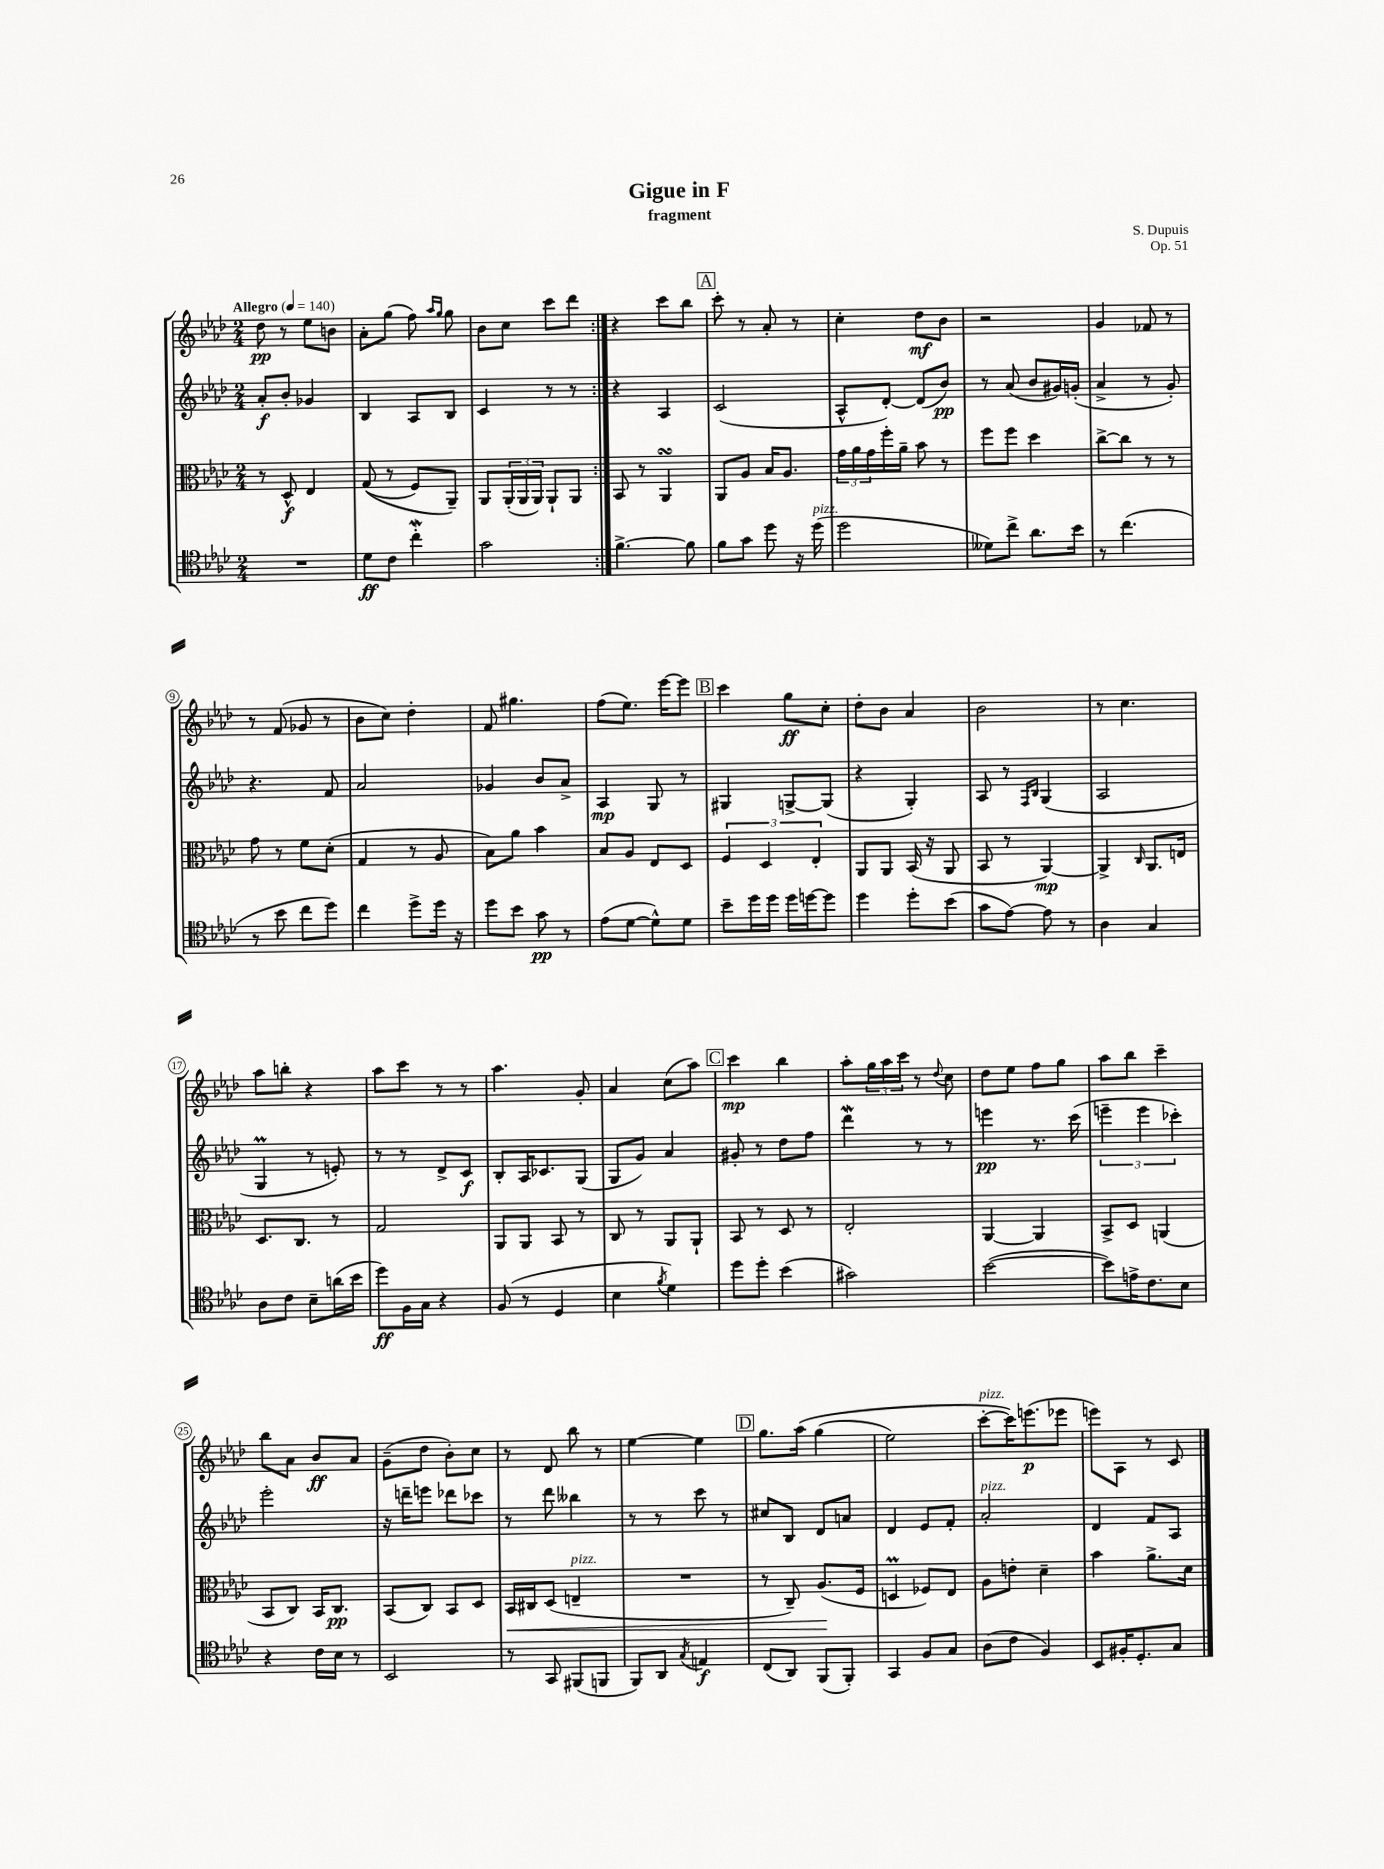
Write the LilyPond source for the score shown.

\header { title = "Gigue in F" composer = "S. Dupuis" subtitle = "fragment" opus = "Op. 51" }
<<
\new StaffGroup <<
\new Staff = "s0" {
    \clef treble \key aes \major \numericTimeSignature \time 2/4 \tempo "Allegro" 4 = 140
    \repeat volta 2 { des''8\pp r8 ees''8 b'8 |
    aes'8-. g''8( f''8) \grace { aes''16 g''16 } g''8 |
    bes'8 c''8 c'''8 des'''8 | }
    r4 c'''8 bes''8 |
    \mark \markup { \box "A" } c'''8-. r8 aes'8-. r8 |
    c''4-. des''8\mf bes'8 |
    r2 |
    g'4 fes'8 r8 |
    r8 f'8( ges'8 r8 |
    bes'8 c''8) des''4-. |
    f'8 gis''4. |
    f''8( ees''8.) ees'''16~ ees'''8 |
    \mark \markup { \box "B" } c'''4 g''8\ff c''8-. |
    des''8-. bes'8 aes'4 |
    bes'2 |
    r8 c''4. |
    aes''8 b''8-. r4 |
    aes''8 c'''8 r8 r8 |
    aes''4. g'8-. |
    aes'4 c''8( aes''8) |
    \mark \markup { \box "C" } c'''4\mp bes''4 |
    aes''8-. \tuplet 3/2 { g''16 aes''16 c'''16 } r8 \appoggiatura { des''8 } c''8 |
    des''8 ees''8 f''8 g''8 |
    aes''8 bes''8 c'''4-- |
    bes''8 aes'8 bes'8\ff aes'8 |
    g'8--( des''8 bes'8-.) c''8 |
    r8 des'8 bes''8 r8 |
    ees''4~ ees''4 |
    \mark \markup { \box "D" } g''8. aes''16\( g''4( |
    ees''2) |
    c'''8~-.^\markup { \italic "pizz." } c'''16\) e'''8.\p( ees'''8 |
    e'''8) aes8 r8 c'8 \bar "|." |
}
\new Staff = "s1" {
    \clef treble \key aes \major \numericTimeSignature \time 2/4
    \repeat volta 2 { aes'8-.\f bes'8-. ges'4 |
    bes4 aes8 bes8 |
    c'4 r8 r8 | }
    r4 aes4 |
    \mark \markup { \box "A" } c'2( |
    aes8-^ des'8~-.) des'8( bes'8\pp) |
    r8 aes'8( bes'8 gis'16) g'16-.( |
    aes'4-> r8 g'8-.) |
    r4. f'8 |
    aes'2 |
    ges'4 bes'8 aes'8-> |
    aes4\mp g8 r8 |
    \mark \markup { \box "B" } gis4 g8~-> g8( |
    r4 g4-.) |
    aes8 r8 \grace { f16 bes16 } g4( |
    aes2 |
    g4\prall r8 e'8-.) |
    r8 r8 des'8-> c'8\f |
    bes8-. aes16 ces'8. g8( |
    g8 g'8) aes'4 |
    \mark \markup { \box "C" } gis'8-. r8 des''8 f''8 |
    des'''4\mordent r8 r8 |
    e'''4\pp r8. c'''16( |
    \tuplet 3/2 { e'''4-- e'''4 ces'''4-.) } |
    ees'''2-. |
    r16 d'''16-- e'''8 des'''8 ces'''8 |
    r8 des'''8 beses''4 |
    r8 r8 c'''8 r8 |
    \mark \markup { \box "D" } cis''8 bes8 des'8 a'8 |
    des'4 ees'8 f'8-. |
    aes'2-.^\markup { \italic "pizz." } |
    des'4 f'8 aes8 \bar "|." |
}
\new Staff = "s2" {
    \clef alto \key aes \major \numericTimeSignature \time 2/4
    \repeat volta 2 { r8 des8-^\f ees4 |
    g8(\( r8 f8) aes,8--\) |
    aes,8 \tuplet 3/2 { aes,16-.( aes,16 aes,16) } aes,8-! aes,8 | }
    bes,8 r8 aes,4\turn |
    \mark \markup { \box "A" } aes,8 aes8 bes16 aes8. |
    \tuplet 3/2 { g'16 aes'16 g'16 } f''16-. aes'16-- bes'8 r8 |
    f''8 f''8 des''4 |
    c''8~-> c''8 r8 r8 |
    g'8 r8 f'8 des'8-.( |
    g4 r8 aes8 |
    bes8) aes'8 bes'4 |
    bes8 aes8 ees8 des8 |
    \mark \markup { \box "B" } \tuplet 3/2 { f4 des4 ees4-. } |
    aes,8 aes,8 bes,16( r16 aes,8 |
    bes,8 r8 aes,4~\mp) |
    aes,4-> \grace { c16 } aes,8. e16 |
    des8. c8. r8 |
    g2 |
    aes,8 aes,8 bes,8 r8 |
    c8 r8 aes,8 aes,8-! |
    \mark \markup { \box "C" } bes,8 r8 des8 r8 |
    ees2-. |
    aes,4~ aes,4 |
    bes,8-> des8 a,4( |
    bes,8 c8) bes,16 c8.\pp |
    bes,8( c8) bes,8 des8 |
    bes,16\< cis16 des8( e4--^\markup { \italic "pizz." } |
    R2 |
    \mark \markup { \box "D" } r8 c8--) aes8.\!( f16 |
    d4\prall fes8) ees8 |
    aes8 e'8-. des'4-- |
    bes'4 aes'8.-> des'16 \bar "|." |
}
\new Staff = "s3" {
    \clef tenor \key aes \major \numericTimeSignature \time 2/4
    \repeat volta 2 { R2 |
    des'8\ff c'8 c''4-.\mordent |
    g'2 | }
    f'4.~-> f'8 |
    \mark \markup { \box "A" } f'8 g'8 des''8 r16 des''16^\markup { \italic "pizz." }( |
    des''2 |
    deses'8) c''8-> aes'8. bes'16 |
    r8 c''4.( |
    r8 bes'8 c''8 des''8) |
    c''4 des''8-> des''16 r16 |
    des''8 bes'8 g'8\pp r8 |
    ees'8( des'8~ des'8-^) des'8 |
    \mark \markup { \box "B" } bes'8-- des''16 des''16 des''16 d''16~ d''8 |
    des''4 des''8-. bes'8( |
    g'8 ees'8~) ees'8 r8 |
    aes4 g4 |
    aes8 c'8 bes8-- a'16( bes'16 |
    des''8\ff) f16 g16 r4 |
    f8( r8 des4 |
    bes4 \acciaccatura { f'8 } des'4) |
    \mark \markup { \box "C" } des''8 des''8-. bes'4( |
    gis'2) |
    bes'2~( |
    bes'8) e'16-> c'8. bes8 |
    r4 c'16 bes16 r8 |
    bes,2 |
    r8 g,8 fis,8( f,8 |
    f,8) aes,8 \acciaccatura { g8 } e4\f |
    \mark \markup { \box "D" } c8( aes,8) f,8( f,8-.) |
    g,4 f8 g8 |
    aes8( c'8 f4) |
    bes,8 fis16-. des8.-. g8 \bar "|." |
}
>>
>>
\layout { \context { \Score \override BarNumber.stencil = #(make-stencil-circler 0.1 0.3 ly:text-interface::print) } }
